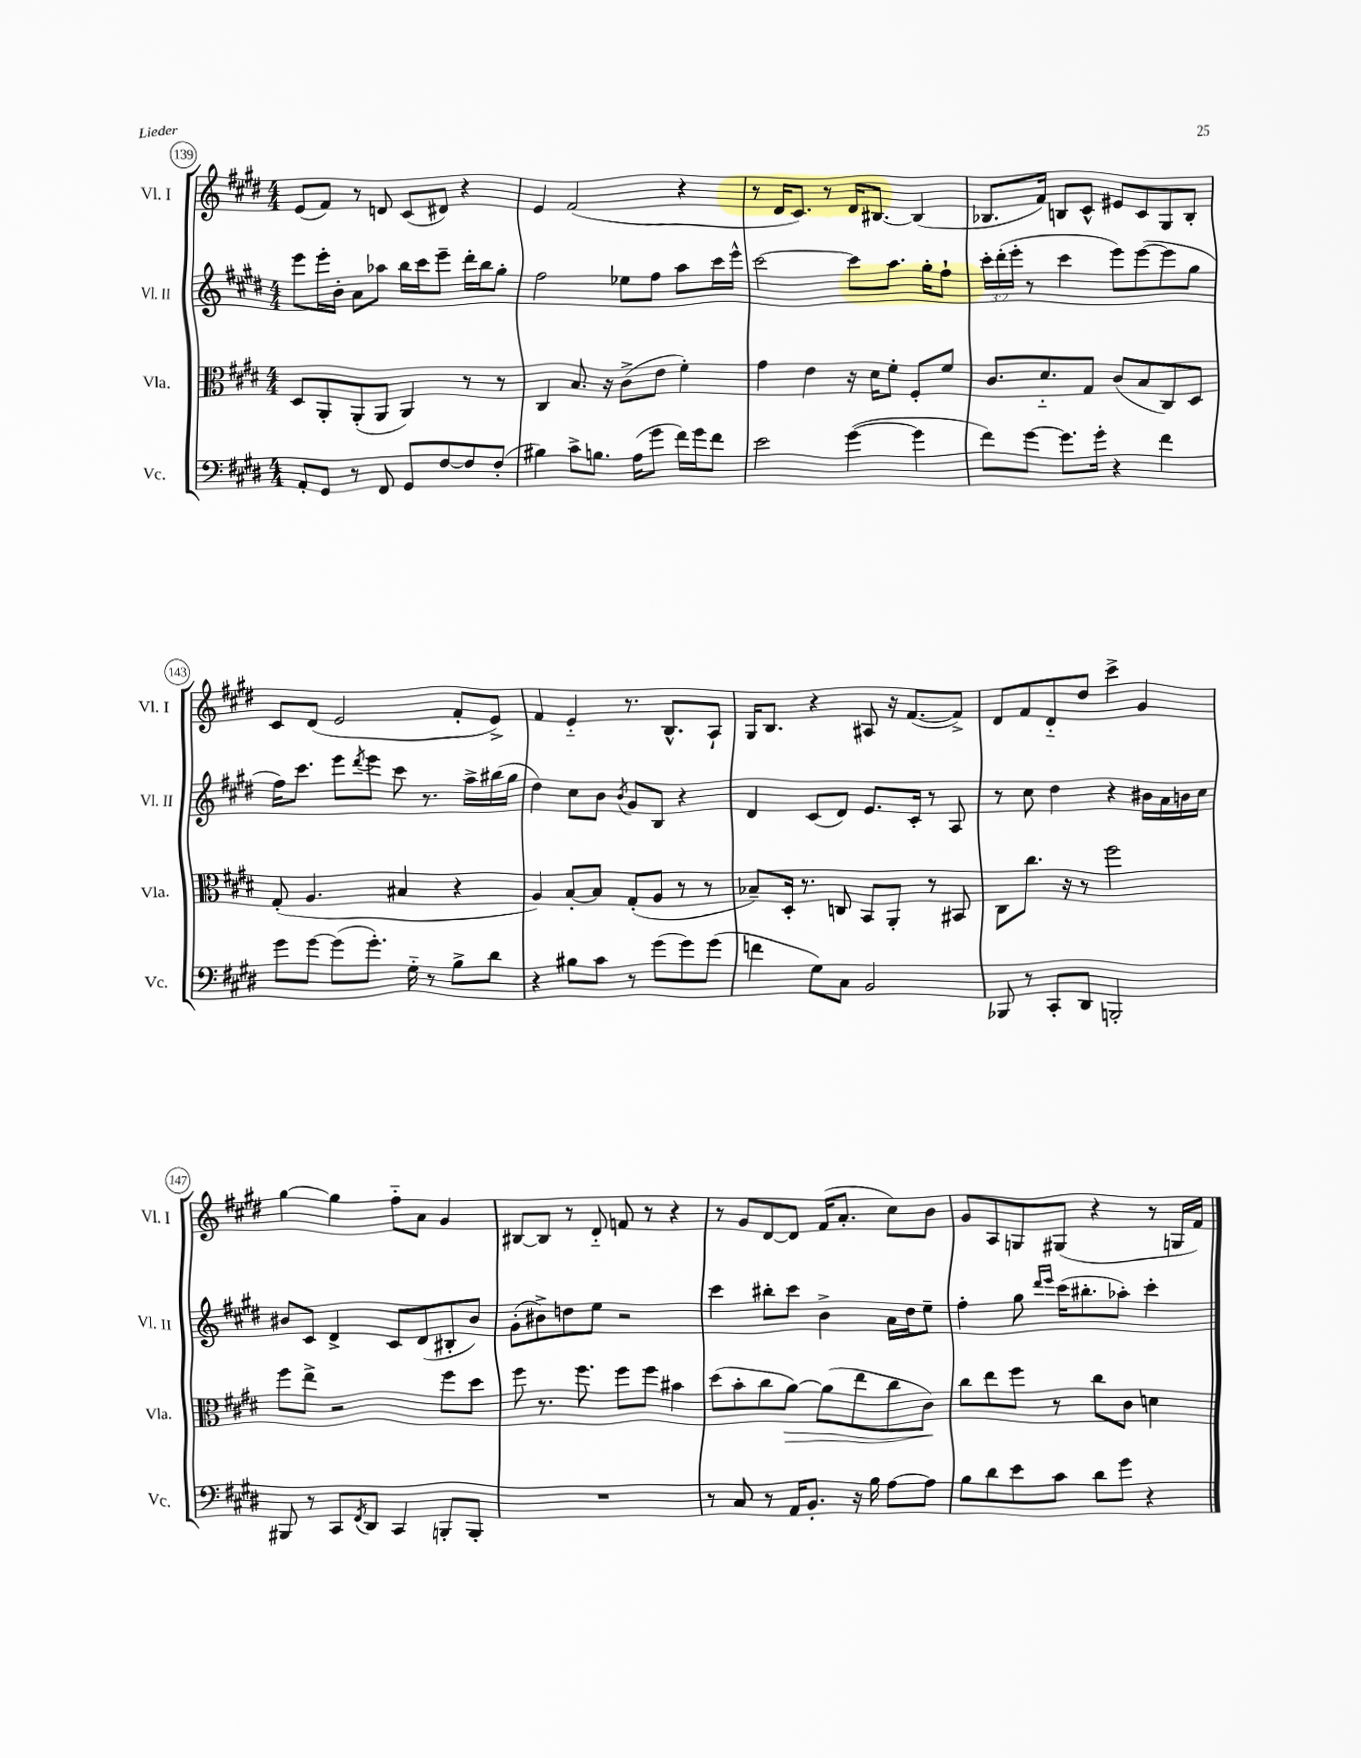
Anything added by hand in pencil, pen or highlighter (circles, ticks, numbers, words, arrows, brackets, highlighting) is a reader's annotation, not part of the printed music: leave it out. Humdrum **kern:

**kern	**kern	**dynam	**kern	**kern
*part4	*part3	*part3	*part2	*part1
*staff4	*staff3	*staff3	*staff2	*staff1
*I"Vc.	*I"Vla.	*	*I"Vl. II	*I"Vl. I
*I'Vc.	*I'Vla.	*	*I'Vl. II	*I'Vl. I
*clefF4	*clefC3	*	*clefG2	*clefG2
*k[f#c#g#d#]	*k[f#c#g#d#]	*	*k[f#c#g#d#]	*k[f#c#g#d#]
*M4/4	*M4/4	*	*M4/4	*M4/4
=139	=139	=139	=139	=139
8AA'/L	8D#/L	.	8eee\L	(8e/L
8GG#/J	8AA'/	.	16eee'\L	8f#/J)
.	.	.	16b'\JJ	.
8r	(8AA'/	.	8a\L	8r
8FF#/	8AA/J	.	8aa-X\J	8dn/
8GG#/L	4AA/)	.	16bb\LL	(8c#/L
.	.	.	16ccc#\J	.
[8F#/	.	.	8eee~\J	8d#X/J)
8F#/]	8r	.	16ddd#'\LL	4r
.	.	.	16bb\J	.
(8F#'/J	8r	.	8gg#'\J	.
=140	=140	=140	=140	=140
4B#X\)	4C#/	.	2ff#\	4e/
8c#^\L	8.B/	.	.	(2f#/
8.Bn\J	.	.	.	.
.	16r	.	.	.
.	(8c#^\L	.	8ee-X\L	.
(16A\KL	.	.	.	.
8g#\J	8e\J	.	8ff#\J	.
16f#\LL)	4f#'\)	.	8aa\L	4r
16g#\J	.	.	.	.
8f#\J	.	.	16ccc#\L	.
.	.	.	16eee^^\JJ	.
=141	=141	=141	=141	=141
2e\	4g#\	.	[2ccc#\	8r
.	.	.	.	16d#/KL
.	.	.	.	8.c#/J)
.	4e\	.	.	.
.	.	.	.	8r
([4g#\	16r	.	8ccc#\L]	16d#/KL
.	16d#\KL	.	.	[8.B#X/J
.	8f#'\J	.	8.aa\J	.
4g#\]	8F#'/L	.	.	(4B#/]
.	.	.	16gg#'\KL	.
.	8f#/J	.	8ff#`\J	.
=142	=142	=142	=142	=142
8f#\L)	8.c#/L	.	24ccc#'\LL	8.B-X/L
.	.	.	(24ddd#'\	.
.	.	.	24eee'\JJ	.
[8g#\J	.	.	8r	.
.	8.d#/	.	.	16f#/Jk)
8.g#\L]	.	.	4ccc#\	8Bn/L
.	8G#/J	.	.	8c#^^/J
16g#'\Jk	.	.	.	.
4r	(8c#/L	.	8eee\L)	8e#X/L
.	8B/	.	([8eee\	8c#/
4f#\	8C#/)	.	8eee\]	8G#/
.	8D#/J	.	8gg#\J	8B'/J
!!LO:LB:g=z
=143	=143	=143	=143	=143
8g#\L	(8G#'/	.	16ff#\KL)	8c#/L
.	.	.	8.ccc#\J	.
[8g#\J	4.A/	.	.	(8d#/J
(8g#\L]	.	.	8eee\L	2e/
.	.	.	8qddd#/	.
8.g#'\J)	.	.	8eee\J	.
.	4B#X/	.	8ccc#\	.
16G#\	.	.	.	.
8r	.	.	8.r	.
8B^\L	4r	.	.	8f#'/L
.	.	.	16aa^\LL	.
8d#\J	.	.	(16bb#X\	8e^/J)
.	.	.	16gg#\JJ	.
=144	=144	=144	=144	=144
4r	4A/)	.	4dd#\)	4f#/
8B#X\L	[8B'/L	.	8cc#\L	4e/
8c#\J	8B/J]	.	8b\J	.
.	.	.	8qb/	.
8r	(8G#'/L	.	8g#/L	8.r
(8g#\L	8A/J	.	8B/J	.
.	.	.	.	8.B^^/L
8g#\)	8r	.	4r	.
(8g#\J	8r	.	.	8A`/J
=145	=145	=145	=145	=145
4fn\	8B-X~/L)	.	4d#/	16G#/KL
.	.	.	.	8.B/J
.	16D#'/Jk	.	.	.
.	8.r	.	.	.
8G#\L)	.	.	(8c#/L	4r
8C#\J	8Cn/	.	8d#/J)	.
2BB/	8BB/L	.	8.e/L	8A#X/
.	8AA'/J	.	.	16r
.	.	.	16c#'/Jk	([8.f#/L
.	8r	.	8r	.
.	8BB#X/	.	8A/	8f#^/J])
=146	=146	=146	=146	=146
8BBB-X/	8C#\L	.	8r	8d#/L
8r	8.cc#\J	.	8cc#\	8f#/
8CC#'/L	.	.	4dd#\	8d#/
.	16r	.	.	.
8DD#/J	8r	.	.	8dd#/J
2BBBn'/	2ff#\	.	4r	4ccc#^\
.	.	.	16b#X\LL	4g#/
.	.	.	16a\	.
.	.	.	16bn\	.
.	.	.	16cc#\JJ	.
!!LO:LB:g=z
=147	=147	=147	=147	=147
8BBB#X/	8ff#\L	.	8b#X/L	[4gg#\
8r	8ee^\J	.	8c#/J	.
8CC#/L	2r	.	4d#^/	4gg#\]
8qFF#/	.	.	.	.
8DD#/J	.	.	.	.
4CC#/	.	.	8c#/L	8ff#\L
.	.	.	(8d#/	8a\J
8BBBn'/L	8ff#\L	.	8B#X'/	4g#/
8BBB'/J	8dd#\J	.	8b#/J)	.
=148	=148	=148	=148	=148
1r	8ff#\	.	(8g#'\L	[8B#X/L
.	8.r	.	8b#X^\)	8B#/J]
.	.	.	8ddn\	8r
.	8.ff#\	.	.	.
.	.	.	8ee\J	8d#/
.	8ff#\L	.	2r	8fn/
.	8ff#\J	.	.	8r
.	4b#X\	.	.	4r
=149	=149	=149	=149	=149
8r	(8dd#\L	.	4ccc#\	8r
8C#/	8b'\	.	.	8g#/L
8r	8cc#\	.	8bb#X'\L	[8d#/
!	!	!LO:HP:b	!	!
16AA/KL	[8a\J)	>	8ccc#\J	8d#/J]
8.BB'/J	.	.	.	.
.	(8a\L]	.	4b^\	(16f#/KL
.	.	.	.	8.a'/J
16r	8ee\	.	.	.
16B\	.	.	.	.
[8A\L	8cc#\	.	16a\LL	8cc#\L)
.	.	.	16dd#\J	.
8A\J]	8c#\J)	.	8ee~\J	8b\J
.	.	]	.	.
=150	=150	=150	=150	=150
8B\L	8cc#\L	.	4ff#'\	8g#/L
8d#\	8ee\	.	.	8A/
8e\	8ff#\J	.	8gg#\	8Gn/
.	.	.	16qqddd#/LL	.
.	.	.	16qqeee/JJ	.
8c#\J	8r	.	(16ccc#\KL	(8G#X/J
.	.	.	8.bb#X'\	.
8d#\L	8cc#\L	.	.	4r
8g#\J	8c#\J	.	8aa-X'\J)	.
4r	4dn\	.	4ccc#'\	8r
.	.	.	.	16Gn/LL
.	.	.	.	16f#/JJ)
==	==	==	==	==
*-	*-	*-	*-	*-
